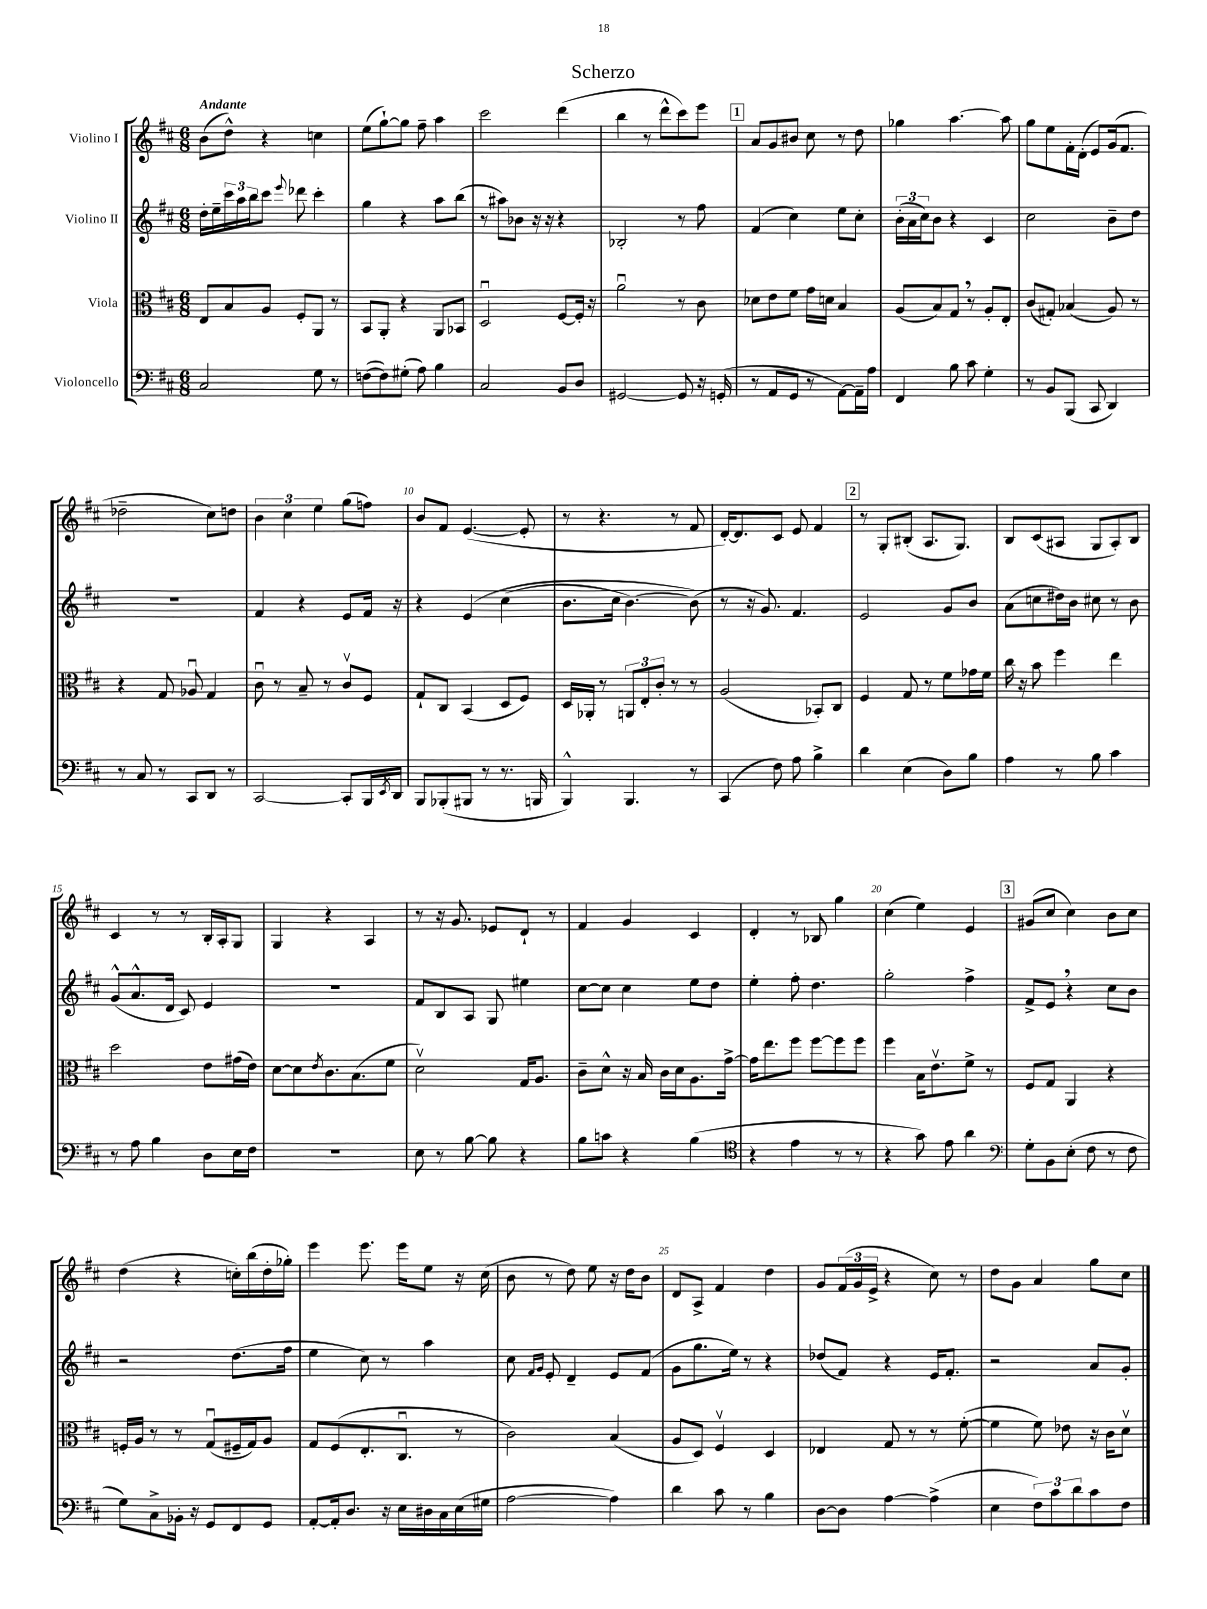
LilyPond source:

\header { title = "Scherzo" }
<<
\new StaffGroup <<
\new Staff = "s0" \with { instrumentName = "Violino I" } {
    \clef treble \key d \major \numericTimeSignature \time 6/8 \tempo "Andante"
    b'8( d''8-^) r4 c''4 |
    e''8( g''8~-!) g''8 fis''8-- a''4 |
    cis'''2 d'''4( |
    b''4 r8 d'''8-^ cis'''8) e'''8 |
    \mark \markup { \box "1" } a'8 g'8 bis'8 cis''8 r8 d''8 |
    ges''4 a''4.~ a''8 |
    g''8 e''8 fis'16-. d'16-.( e'8) g'16( fis'8. |
    des''2-- cis''8) d''8 |
    \tuplet 3/2 { b'4 cis''4 e''4 } g''8( f''8) |
    b'8 fis'8 e'4.~( e'8-. |
    r8 r4. r8 fis'8 |
    d'16~-.) d'8. cis'8 e'8 fis'4 |
    \mark \markup { \box "2" } r8 g8-. bis8-.( a8. g8.) |
    b8 cis'8( ais8 g8 ais8-.) b8 |
    cis'4 r8 r8 b16-. a16-. g8 |
    g4 r4 a4 |
    r8 r16 g'8. ees'8 d'8-! r8 |
    fis'4 g'4 cis'4 |
    d'4-. r8 bes8 g''4 |
    cis''4( e''4) e'4 |
    \mark \markup { \box "3" } gis'8( cis''8 cis''4) b'8 cis''8 |
    d''4( r4 c''16-.) b''16( d''16-. ges''16-.) |
    e'''4 e'''8. e'''16 e''8 r16 cis''16( |
    b'8 r8 d''8) e''8 r16 d''16 b'8 |
    d'8 a8-> fis'4 d''4 |
    g'8 \tuplet 3/2 { fis'16( g'16 e'16-> } r4 cis''8) r8 |
    d''8 g'8 a'4 g''8 cis''8 \bar "|." |
}
\new Staff = "s1" \with { instrumentName = "Violino II" } {
    \clef treble \key d \major \numericTimeSignature \time 6/8
    d''16-. e''16-- \tuplet 3/2 { cis'''16 a''16 b''16 } cis'''8 \appoggiatura { e'''8 } des'''8 cis'''4-. |
    g''4 r4 a''8 b''8( |
    r8 ais''8) bes'8 r16 r16 r4 |
    bes2-. r8 fis''8 |
    \mark \markup { \box "1" } fis'4( cis''4) e''8 cis''8-. |
    \tuplet 3/2 { b'16-.( a'16 cis''16) } b'8 r4 cis'4 |
    cis''2 b'8-- d''8 |
    R2. |
    fis'4 r4 e'8 fis'16 r16 |
    r4 e'4\( cis''4( |
    b'8. cis''16 b'4.~) b'8(\) |
    r8 r16 g'8.) fis'4. |
    \mark \markup { \box "2" } e'2 g'8 b'8 |
    a'8( c''8 dis''16) b'16 cis''8 r8 b'8 |
    g'8-^( a'8.-^ d'16 cis'8) e'4 |
    R2. |
    fis'8 b8 a8 g8 eis''4 |
    cis''8~ cis''8 cis''4 e''8 d''8 |
    e''4-. fis''8-. d''4. |
    g''2-. fis''4-> |
    \mark \markup { \box "3" } fis'8-> e'8 \breathe r4 cis''8 b'8 |
    r2 d''8.( fis''16 |
    e''4 cis''8) r8 a''4 |
    cis''8 \grace { fis'16 g'16 } e'8-. d'4-- e'8 fis'8( |
    g'8 g''8. e''16) r8 r4 |
    des''8( fis'8) r4 e'16 fis'8.-. |
    r2 a'8 g'8-. \bar "|." |
}
\new Staff = "s2" \with { instrumentName = "Viola" } {
    \clef alto \key d \major \numericTimeSignature \time 6/8
    e8 b8 a8 fis8-. a,8 r8 |
    b,8 a,8-. r4 a,8 bes,8 |
    d2\downbow fis8~ fis16-. r16 |
    a'2\downbow r8 cis'8 |
    \mark \markup { \box "1" } des'8 e'8 fis'8 g'16 d'16 b4 |
    a8( b8) g8 \breathe r8 a8-. e8-. |
    cis'8( gis8-.) bes4( a8) r8 |
    r4 g8 aes8\downbow g4 |
    cis'8\downbow r8 b8-- r8 cis'8\upbow fis8 |
    g8-! cis8 b,4( d8 fis8) |
    d16 aes,16-. r8 \tuplet 3/2 { a,8 e8-. cis'8-. } r8 r8 |
    a2( bes,8-.) cis8 |
    \mark \markup { \box "2" } fis4 g8 r8 fis'8 ges'16 fis'16 |
    cis''16 r16 b'8 fis''4 e''4 |
    d''2 e'8 gis'16( e'16) |
    d'8~ d'8 \acciaccatura { e'8 } cis'8. b8.( fis'8 |
    d'2\upbow) g16 a8. |
    cis'8-- d'8-^ r16 b16 cis'16 d'16 a8. g'16~-> |
    g'16 e''8. fis''8 fis''8~ fis''8 fis''8 |
    fis''4 b16 e'8.\upbow fis'8-> r8 |
    \mark \markup { \box "3" } fis8 g8 a,4 r4 |
    f16-. a16 r8 r8 g8\downbow( fis16-- g16) a8 |
    g8 fis8( e8.-. cis8.\downbow r8 |
    cis'2) b4( |
    a8 d8) fis4\upbow d4 |
    ees4 g8 r8 r8 fis'8~-.( |
    fis'4 fis'8) ees'8 r16 cis'16 d'8\upbow \bar "|." |
}
\new Staff = "s3" \with { instrumentName = "Violoncello" } {
    \clef bass \key d \major \numericTimeSignature \time 6/8
    cis2 g8 r8 |
    f8~( f8) gis8-.( a8) b4 |
    cis2 b,8 d8 |
    gis,2~ gis,8 r16 g,16-.( |
    \mark \markup { \box "1" } r8 a,8 g,8 r8 a,8~) a,16-- a16 |
    fis,4 b8 cis'8 g4-. |
    r8 b,8 b,,8( cis,8 d,4) |
    r8 cis8 r8 cis,8 d,8 r8 |
    cis,2~ cis,8-. b,,16 \acciaccatura { e,8 } d,16 |
    b,,8 bes,,8-.( bis,,8 r8 r8. b,,16 |
    b,,4-^) b,,4. r8 |
    cis,4( fis8) a8 b4-> |
    \mark \markup { \box "2" } d'4 e4( d8) b8 |
    a4 r8 b8 cis'4 |
    r8 a8 b4 d8 e16 fis16 |
    R2. |
    e8 r8 b8~ b8 r4 |
    b8 c'8 r4 b4( |
    \clef tenor r4 e'4 r8 r8 |
    r4 g'8) e'8 a'4 |
    \mark \markup { \box "3" } \clef bass g8-. b,8 e8-.( fis8 r8 fis8 |
    g8) cis8-> bes,16-. r16 g,8 fis,8 g,8 |
    a,8~-. a,16-. d8. r16 e16 dis16 cis16 e16( gis16 |
    a2~ a4) |
    d'4 cis'8 r8 b4 |
    d8~ d8 a4~ a4->( |
    e4 \tuplet 3/2 { fis8) cis'8 d'8 } cis'8 fis8 \bar "|." |
}
>>
>>
\layout { \context { \Score \override BarNumber.break-visibility = ##(#f #t #t) barNumberVisibility = #(every-nth-bar-number-visible 5) } }
